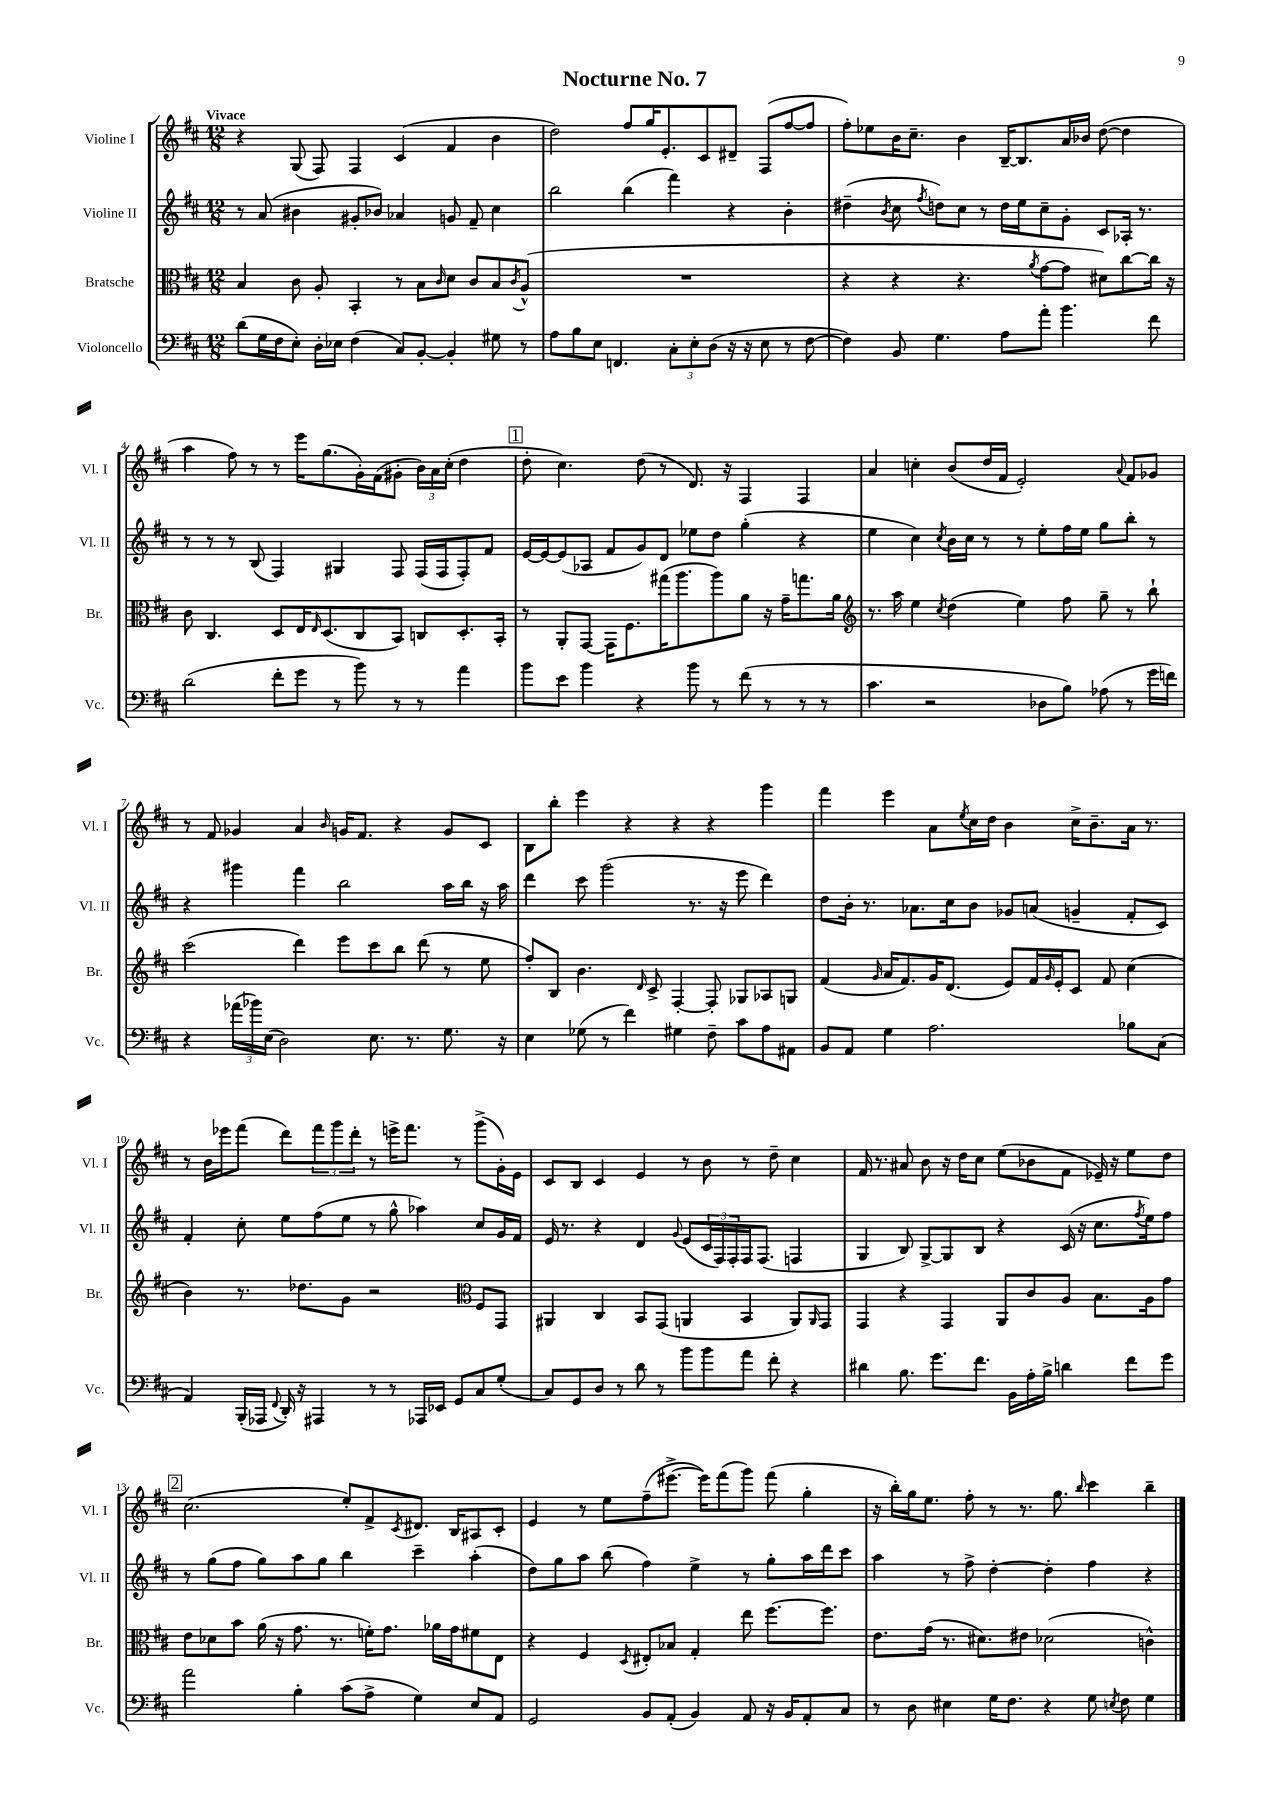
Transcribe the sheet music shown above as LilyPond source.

\header { title = "Nocturne No. 7" }
<<
\new StaffGroup <<
\new Staff = "s0" \with { instrumentName = "Violine I" shortInstrumentName = "Vl. I" } {
    \clef treble \key d \major \numericTimeSignature \time 12/8 \tempo "Vivace"
    r4 g8( fis8) fis4 cis'4( fis'4 b'4 |
    d''2) fis''8 g''16 e'8.-. cis'8 dis'8-- fis8( fis''8~ fis''8 |
    fis''8-.) ees''8 b'16 cis''8.-- b'4 b16~-- b8. a'16 bes'16 d''8~( d''4 |
    a''4 fis''8) r8 r8 e'''16 g''8.( g'16-.) fis'16( gis'8-. \tuplet 3/2 { b'16) a'16 cis''16-.( } d''4 |
    \mark \markup { \box "1" } d''8-. cis''4.) d''8( r8 d'8.) r16 fis4 fis4 |
    a'4 c''4-. b'8( d''16 fis'16 e'2-.) \appoggiatura { a'8 } fis'8 ges'8 |
    r8 fis'8 ges'4 a'4 \grace { b'16 } g'16 fis'8. r4 g'8 cis'8 |
    b8 b''8-. e'''4 r4 r4 r4 g'''4 |
    fis'''4 e'''4 a'8 \acciaccatura { e''8 } cis''16 d''16 b'4 cis''16-> b'8.-- a'16 r8. |
    r8 b'16 ees'''16 fis'''8( d'''8) \tuplet 3/2 { fis'''8 g'''8 d'''8-. } r8 e'''16-> fis'''8. r8 g'''8->( g'16-.) e'16 |
    cis'8 b8 cis'4 e'4 r8 b'8 r8 d''8-- cis''4 |
    fis'16 r8. ais'8 b'8 r16 d''16 cis''8 e''8( bes'8 fis'8 ees'16--) r16 e''8 d''8 |
    \mark \markup { \box "2" } cis''2.( e''8-.) fis'8-> \acciaccatura { cis'8 } dis'8. b16 ais8 cis'8-. |
    e'4 r8 e''8 fis''8--( eis'''8.~-> eis'''16) fis'''8( g'''8) fis'''8( g''4-. |
    r16 b''16-.) g''16 e''8. fis''8-. r8 r8. g''8. \grace { b''16 } cis'''4 b''4-- \bar "|." |
}
\new Staff = "s1" \with { instrumentName = "Violine II" shortInstrumentName = "Vl. II" } {
    \clef treble \key d \major \numericTimeSignature \time 12/8
    r8 a'8( bis'4 gis'8-. bes'8) aes'4 g'8 fis'8-- cis''4 |
    b''2 b''4( fis'''4) r4 b'4-. |
    dis''4--( \acciaccatura { b'8 } cis''8 \acciaccatura { fis''8 } d''8) cis''8 r8 d''16 e''16 cis''8-- g'8-. cis'8 aes16-. r8. |
    r8 r8 r8 b8( fis4) gis4 fis8 fis16( fis16 fis8-.) fis'8 |
    \mark \markup { \box "1" } e'16~ e'16~ e'8( aes8 fis'8 g'8) d'8 ees''8 d''8 g''4-.( r4 |
    e''4 cis''4) \acciaccatura { cis''8 } b'16 cis''16 r8 r8 e''8-. fis''16 e''16 g''8 b''8-. r8 |
    r4 gis'''4 fis'''4 b''2 a''16 b''16 r16 a''16 |
    d'''4 cis'''8 g'''2( r8. r16 e'''8 d'''4) |
    d''8 b'16-. r8. aes'8. cis''16 b'8 ges'8 a'8( g'4-- fis'8-. cis'8) |
    fis'4-. cis''8-. e''8 fis''8( e''8 r8 g''8-^ aes''4) cis''8 g'16 fis'16 |
    e'16 r8. r4 d'4 \appoggiatura { g'8 } e'8( \tuplet 3/2 { cis'16 fis16) fis16-. } fis16 fis8.( f4 |
    g4 b8) g8~-> g8 b8 r4 cis'16( r16 cis''8. \acciaccatura { fis''8 } e''16) fis''8 |
    \mark \markup { \box "2" } r8 g''8( fis''8 g''8) a''8 g''8 b''4 cis'''4-- a''4-.( |
    d''8) g''8 a''8 b''8( fis''4) e''4-> r8 g''8-. a''16 d'''16 cis'''8 |
    a''4 r8 fis''8-> d''4~-. d''4-. fis''4 r4 \bar "|." |
}
\new Staff = "s2" \with { instrumentName = "Bratsche" shortInstrumentName = "Br." } {
    \clef alto \key d \major \numericTimeSignature \time 12/8
    b4 cis'8 a8-. b,4-. r8 b8 \grace { cis'16 } d'8 cis'8 b8 \acciaccatura { cis'8 } a8-^( |
    R1. |
    r4 r4 r4. \acciaccatura { a'8 } g'8~ g'8 dis'8) cis''8~ cis''16 r16 |
    cis'8 cis4. d8 e16 \grace { e16 } d8.( cis8 b,8) c8 d8.-. b,16-. |
    \mark \markup { \box "1" } r8 a,8-. g,8~ g,16 fis8. gis''16( a''8. a''8) a'8 r16 g'16-- g''8. a'16 |
    \clef treble r8. a''16 e''4 \acciaccatura { cis''8 } d''4( e''4) fis''8 g''8-- r8 b''8-! |
    cis'''2( d'''4) e'''8 cis'''8 b''8 d'''8( r8 e''8 |
    fis''8-.) b8 b'4. \grace { d'16 } cis'8-> fis4~-. fis8-. ges8 aes8 g8 |
    fis'4( \grace { g'16 } a'16 fis'8.) g'16 d'8.( e'8) fis'16 \grace { g'16 } e'16-. cis'8 fis'8 cis''4( |
    b'4) r8. des''8. g'8 r2 \clef alto fis8 g,8 |
    ais,4 cis4 b,8 g,8( a,4 b,4 a,8) \grace { a,16 } g,8 |
    g,4 r4 g,4 a,8 cis'8 a8 b8. a16 g'8 |
    \mark \markup { \box "2" } e'8 des'8 b'8 a'16( r16 g'8. r8. f'16-.) g'8. aes'16 g'16 fis'8 e8 |
    r4 fis4 \acciaccatura { d8 } eis8-. bes8 g4-. e''8 fis''8.~ fis''8. |
    e'8. g'16( r8. dis'8.) eis'8 des'2( c'4-^) \bar "|." |
}
\new Staff = "s3" \with { instrumentName = "Violoncello" shortInstrumentName = "Vc." } {
    \clef bass \key d \major \numericTimeSignature \time 12/8
    d'8( g16 fis16 e8-.) d16-. ees16 fis4( cis8) b,8~-. b,4-. gis8 r8 |
    a8 b8 e8 f,4. \tuplet 3/2 { cis8-. e8-. d8( } r16 r16 e8 r8 fis8~ |
    fis4) b,8 g4. a8 a'8-. b'4. fis'8 |
    d'2( fis'8-. g'8 r8 b'8) r8 r8 a'4 |
    \mark \markup { \box "1" } b'8 e'8 b'4 r4 b'8 r8 fis'8( r8 r8 r8 |
    cis'4. r2 des8 b8) aes8( r8 g'16 f'16) |
    r4 \tuplet 3/2 { aes'16( bes'16) e16( } d2) e8. r8. g8. r16 |
    e4 ges8( r8 fis'4) gis4 fis8-- cis'8 a8 ais,8 |
    b,8 a,8 g4 a2. bes8 cis8( |
    a,4) b,,16-.( aes,,16 \appoggiatura { fis,8 } d,16-.) r16 ais,,4 r8 r8 aes,,16 ees,16 g,8 cis8 g8-.( |
    cis8) g,8 d8 r8 d'8 r8 b'8 b'8 a'8 fis'8-. r4 |
    dis'4 b8. g'8. fis'8. b,16 a16-. b16-> d'4 fis'8 g'8 |
    \mark \markup { \box "2" } a'2 b4-. cis'8( a8-> g4) e8 a,8 |
    g,2 b,8 a,8-.( b,4) a,8 r16 b,16 a,8-. cis8 |
    r8 d8 eis4 g16 fis8. r4 g8 \acciaccatura { e8 } fis8 g4 \bar "|." |
}
>>
>>
